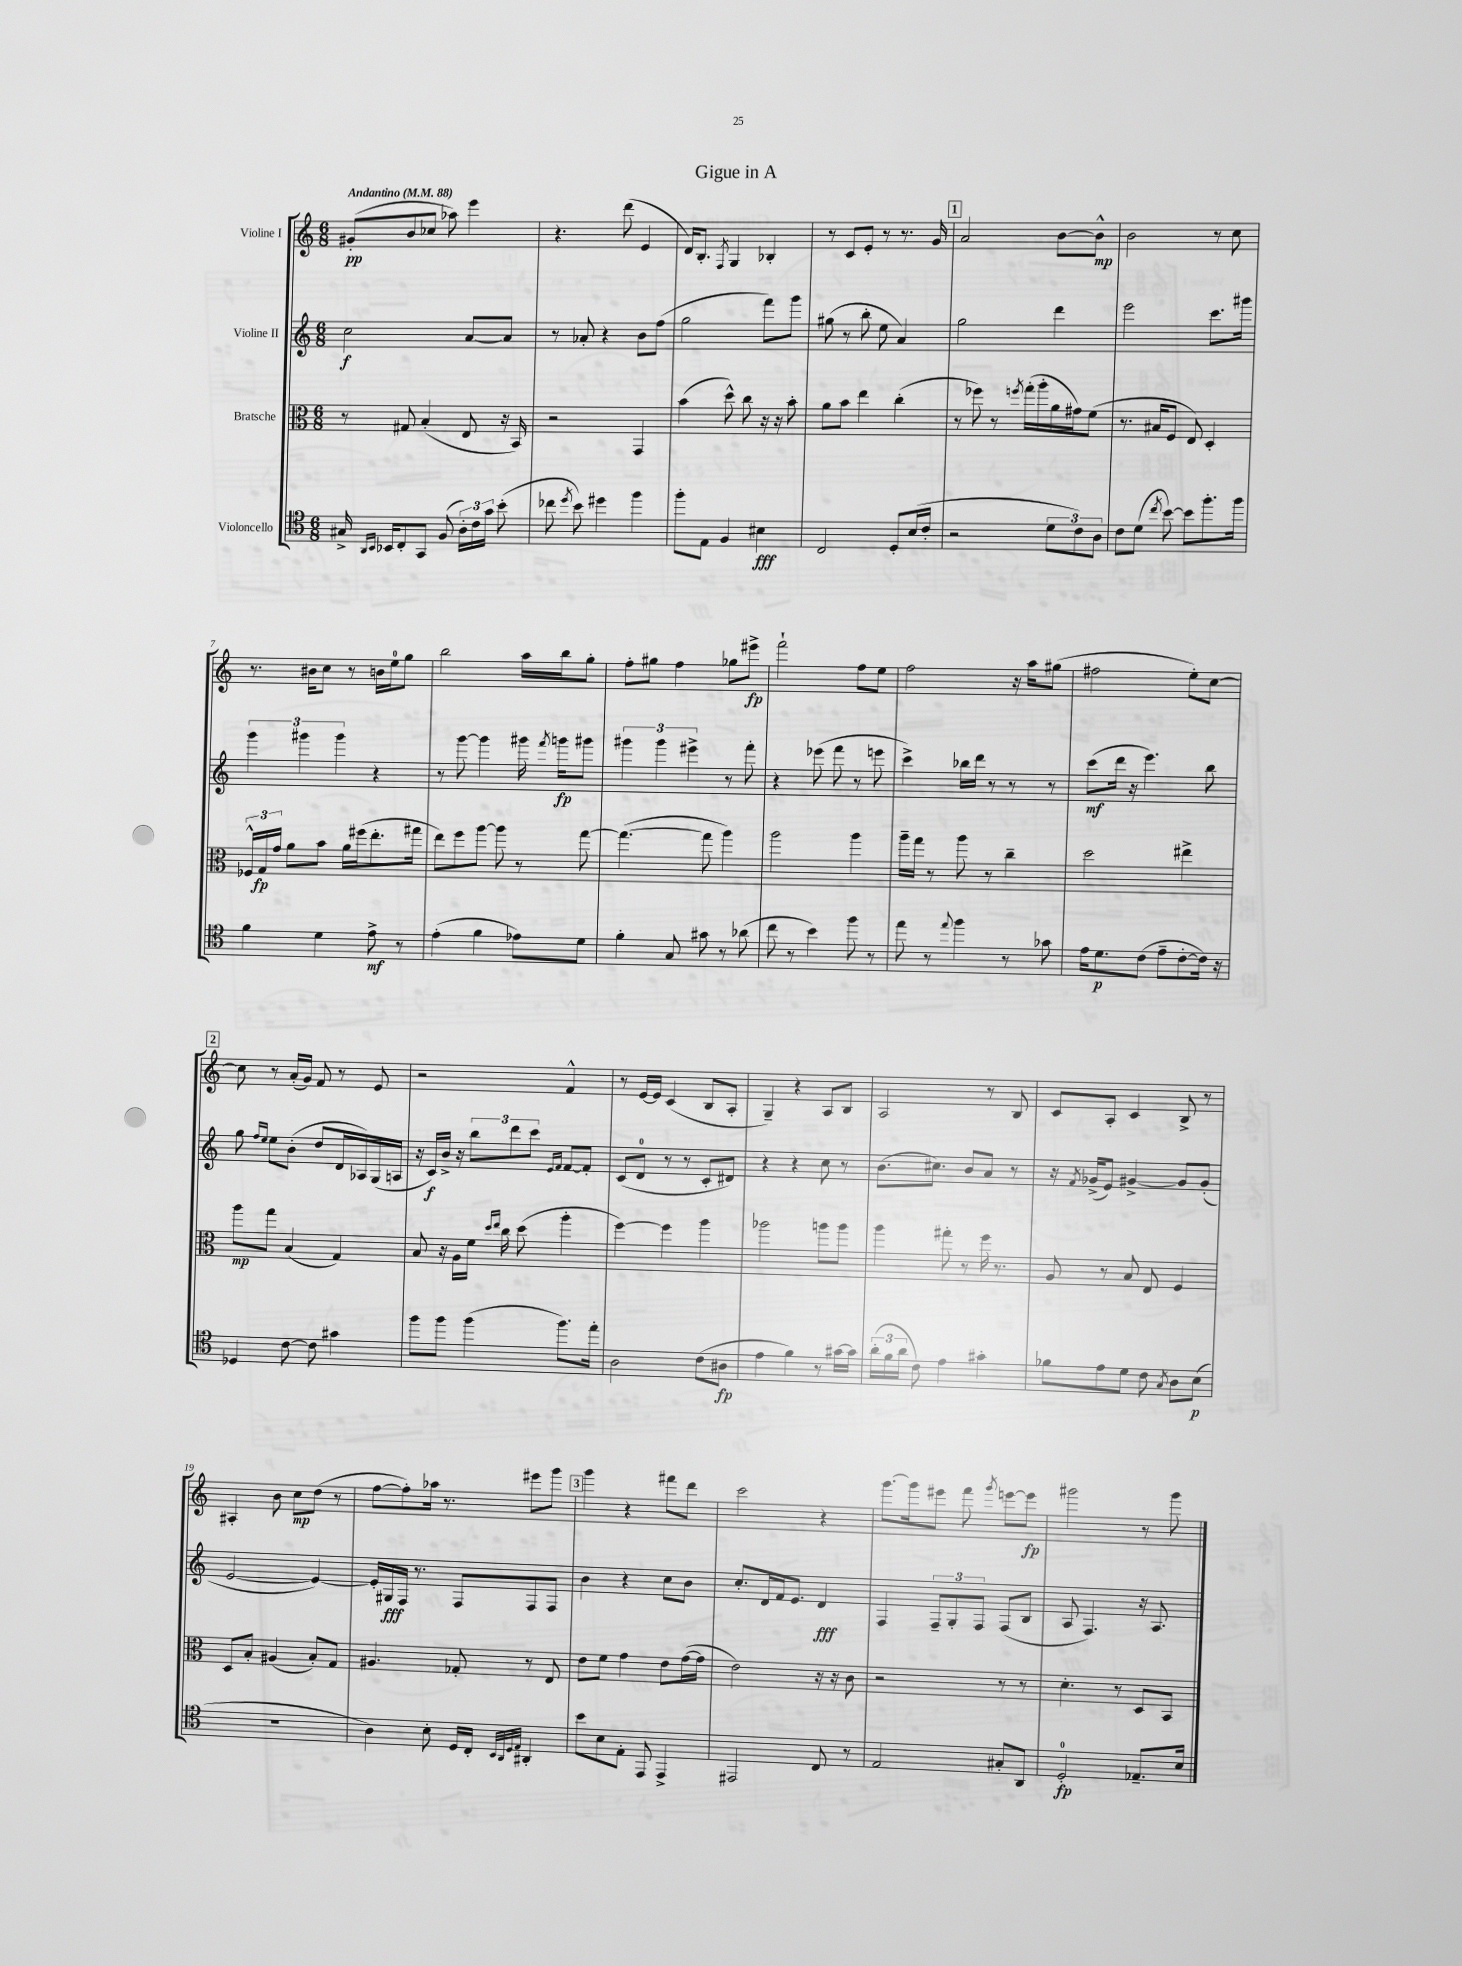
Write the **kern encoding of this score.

**kern	**kern	**kern	**kern
*staff4	*staff3	*staff2	*staff1
*clefC4	*clefC3	*clefG2	*clefG2
*k[]	*k[]	*k[]	*k[]
*M6/8	*M6/8	*M6/8	*M6/8
*MM88	*MM88	*MM88	*MM88
16G#^	8r	2cc	(8g#'
16qqAA	.	.	.
16qqBB	.	.	.
16BB-	.	.	.
8C'	8G#	.	8b
8GG	(4B'	.	8cc-
(8F	.	.	8aa-)
24A')	8E	[8a	4eee
24c	.	.	.
24g	.	.	.
(8b'	16r	8a]	.
.	16BB)	.	.
=	=	=	=
8cc-	2r	8r	4.r
8qdd	.	.	.
8b)	.	8a-'	.
4dd#	.	4r	.
.	.	.	(8ddd
4ff	4GG	8b	4e
.	.	(8ff	.
=	=	=	=
8ff'	(4b	2gg	16d)
.	.	.	8.B'
8E	.	.	.
.	.	.	8qF
4F	8dd^^)	.	4G
.	8cc	.	.
4B#	16r	8fff)	4B-'
.	16r	.	.
.	8b'	8ggg	.
=	=	=	=
2C	8a	(8gg#	8r
.	8b	8r	8c
.	4ee	8bb'	8e'
.	.	8ee	8r
8D'	(4cc'	4a)	8.r
(16B	.	.	.
16c'	.	.	16g
=	=	=	=
2r	8r	2gg	2a
.	8ff-)	.	.
.	8r	.	.
.	8qff	.	.
.	(16gg'	.	.
.	16aa'	.	.
12d	16a	4ddd	[8b
.	16g#)	.	.
12c)	.	.	.
.	(8f	.	8b^^]
12A	.	.	.
=	=	=	=
8c	8.r	2eee	2b
(8d	.	.	.
.	16B#	.	.
8qcc	.	.	.
[8b)	8F	.	.
8b]	8E)	.	.
8.ff'	4D'	8.ccc	8r
.	.	.	8cc
16ff	.	16ggg#	.
=	=	=	=
4f	24F-^^	6ggg	8.r
.	24G	.	.
.	24g	.	.
.	8a	.	.
.	.	6ggg#	.
.	.	.	16b#
4d	8b	.	8cc
.	.	6ggg#	.
.	16a	.	8r
.	(16ff#	.	.
8e^	8.ee'	4r	16b
.	.	.	16ee
8r	.	.	8gg
.	16gg#	.	.
=	=	=	=
(4e'	8ee)	8r	2bb
.	8ff	[8ggg	.
4f	[8aa	4ggg]	.
.	8aa]	.	.
8e-)	8r	16ggg#	16aa
.	.	8qfff	.
.	.	16ggg	16bb
8d	[8gg	8ggg#	8gg'
=	=	=	=
4f'	(4.gg_	6ggg#	8ff'
.	.	.	8gg#
.	.	6ggg#	.
8G	.	.	4ff
.	.	6eee#^	.
8g#	8gg]	.	.
8r	4aa)	8r	8gg-
(8a-	.	8fff'	8eee#^
=	=	=	=
8cc	2aa	4r	2fff`
8r	.	.	.
4b)	.	(8eee-	.
.	.	8fff	.
8ff	4aa	8r	8ff
8r	.	8eee	8ee
=	=	=	=
8ee	16aa~	4ccc^)	2ff
.	16gg	.	.
8r	8r	.	.
8qqee	.	.	.
4ff	8aa	16bb-	.
.	.	16ddd	.
.	8r	8r	.
8r	4cc~	8r	16r
.	.	.	16aa
8g-	.	8r	(8gg#
=	=	=	=
16e	2dd	(8ccc	2ff#
8.d	.	.	.
.	.	16ddd	.
.	.	16r	.
(8c	.	4.eee)	.
8e~	.	.	.
[8c'	4ee#^	.	8ee')
16c])	.	8bb	[8cc
16r	.	.	.
=	=	=	=
4D-	8aa	8gg	8cc]
.	.	16qqff	.
.	.	16qqee	.
.	8gg	8ee	8r
[8c	(4B	(8b'	(16a'
.	.	.	16g)
8c]	.	8dd	8f
4g#	4G)	16d	8r
.	.	16A-)	.
.	.	(16G	8e
.	.	16A	.
=	=	=	=
8ff	8B	16r	2r
.	.	16c)	.
8ff	16r	16b^	.
.	16A	16r	.
(4ff	16f	12bb	.
.	16qqdd	.	.
.	16qqee	.	.
.	16cc	.	.
.	.	12ddd	.
.	(8dd	.	.
.	.	12ccc	.
.	.	16qqe	.
.	.	16qqf	.
8.ff)	4aa'	[8f	4f^^
.	.	8f']	.
16ee'	.	.	.
=	=	=	=
2A	[4ff)	(8c	8r
.	.	8d	[16e
.	.	.	16e]
.	4ff]	8r	(4c
.	.	8r	.
(8c	4aa	8c'	8B
8A#	.	8d#)	8A'
=	=	=	=
4e	2aa-	4r	4G~)
4f)	.	4r	4r
8r	8aa	8cc	8A
[16g#	8aa	8r	8B
16g#]	.	.	.
=	=	=	=
(24a'	4aa	(8.b	2A
24f	.	.	.
24a	.	.	.
8c)	.	.	.
.	.	8.cc#)	.
4e	8gg#'	.	.
.	8r	8b	.
4g#'	16ff	8a	8r
.	8.r	.	.
.	.	8r	8B
=	=	=	=
8f-	8A	16r	8c
.	.	8qf	.
.	.	(16g-^	.
8e	8r	8e)	8A'
8d	8B	[4g#^	4c
8c	8E	.	.
8qG	.	.	.
8A	4F	8g#]	8B^
(8B	.	(8g#'	8r
=	=	=	=
2.r	8D	[2e	4A#'
.	8B'	.	.
.	(4A#	.	8b
.	.	.	8cc
.	8B')	4e_)	(8dd
.	8G	.	8r
=	=	=	=
4A)	4.A#	16e']	[8ff
.	.	16G#	.
.	.	16F	8ff'])
.	.	8.r	.
8B'	.	.	16aa-
.	.	.	8.r
16D	8G-'	8F	.
16C'	.	.	.
32qqBB	.	.	.
32qqAA	.	.	.
32qqD	.	.	.
32qqE	.	.	.
4AA#'	8r	8F	8eee#
.	8E	8F	8ggg
=	=	=	=
8b	8e	4b	4ggg
8B	8f	.	.
8E'	4g	4r	4r
8EE	.	.	.
4EE^	8e	8cc	8fff#
.	([16g	8b	8ddd
.	16g]	.	.
=	=	=	=
2EE#	2e)	8.cc'	2ccc
.	.	16d	.
.	.	16f	.
.	.	8.e	.
8C	16r	4d	4r
.	16r	.	.
8r	8c	.	.
=	=	=	=
2E	2r	4F	[8.ggg
.	.	.	16ggg]
.	.	12F~	8eee#
.	.	12G'	.
.	.	.	8fff
.	.	12F	.
.	.	.	8qggg
8G#'	8r	(8F	[8eee
8AA	8r	8B	8eee]
=	=	=	=
2D'	4.d'	8A	2ggg#
.	.	4.F)	.
.	8r	.	.
8.E-~	8D	16r	8r
.	.	8.A	.
.	8BB	.	8ggg#
16B	.	.	.
==	==	==	==
*-	*-	*-	*-
